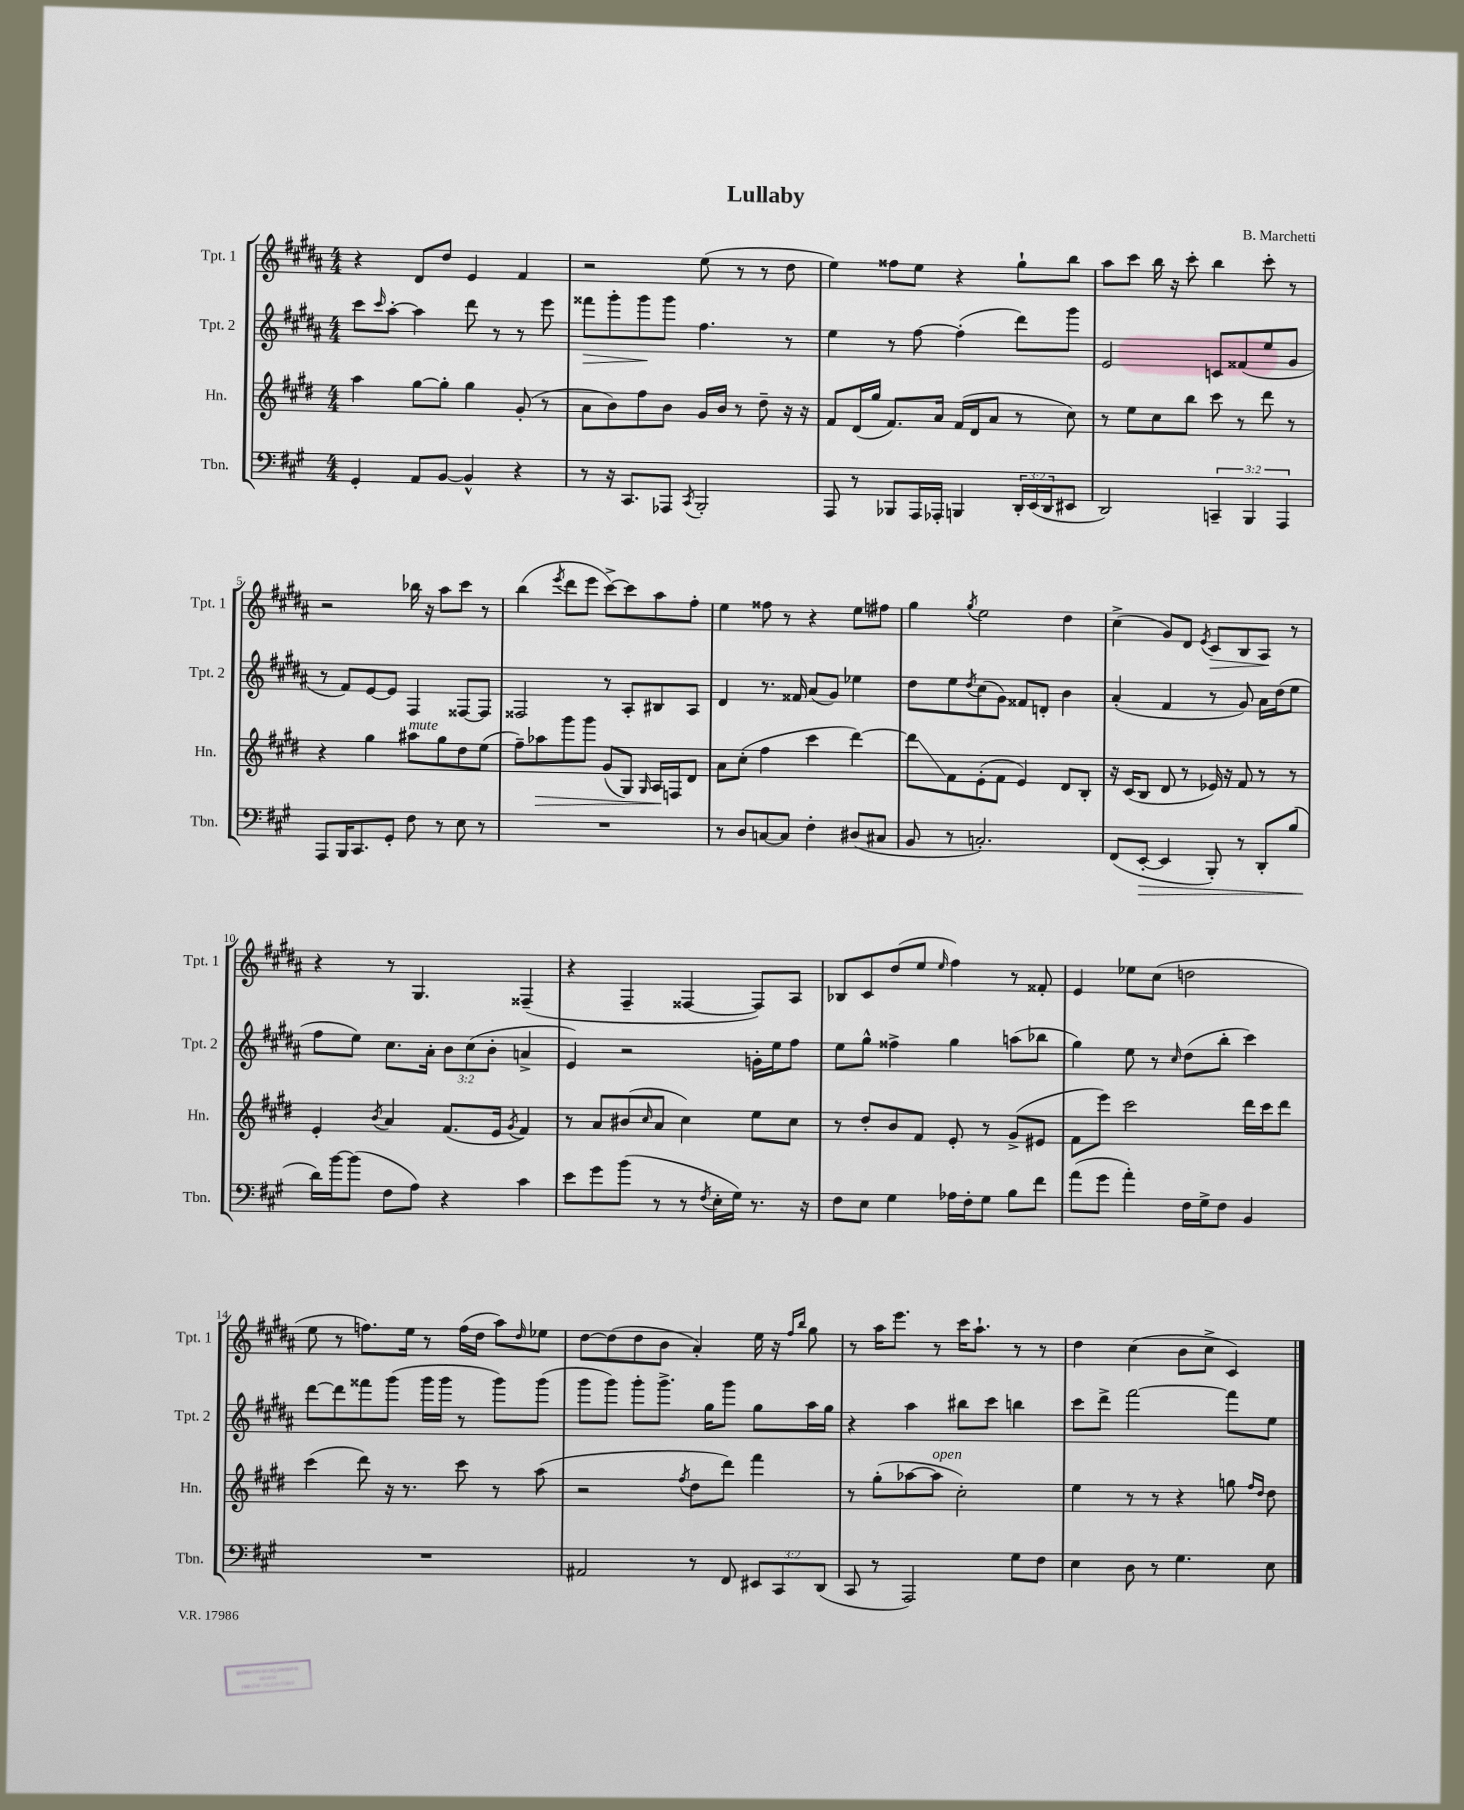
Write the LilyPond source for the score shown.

\header { title = "Lullaby" composer = "B. Marchetti" }
<<
\new StaffGroup <<
\new Staff = "s0" \with { instrumentName = "Tpt. 1" shortInstrumentName = "Tpt. 1" } {
    \clef treble \key b \major \numericTimeSignature \time 4/4
    r4 dis'8 dis''8 e'4 fis'4 |
    r2 e''8( r8 r8 dis''8 |
    e''4) fisis''8 e''8 r4 gis''8-! b''8 |
    ais''8 cis'''8 b''16 r16 cis'''8-. b''4 cis'''8-. r8 |
    r2 bes''16 r16 ais''8 cis'''8 r8 |
    b''4( \acciaccatura { e'''8 } dis'''8 e'''8 cis'''8~->) cis'''8 ais''8 fis''8-. |
    e''4 fisis''8 r8 r4 e''8 fis''8 |
    gis''4 \acciaccatura { gis''8 } e''2 dis''4 |
    cis''4->( gis'8) dis'8 \acciaccatura { e'8 } cis'8\> b8 ais8\! r8 |
    r4 r8 gis4. fisis4--( |
    r4 fis4-- fisis4~ fisis8) ais8 |
    bes8 cis'8 dis''8( e''8 \grace { e''16 } fis''4) r8 fisis'8-. |
    e'4 ees''8 cis''8( d''2 |
    e''8 r8 f''8.) e''16 r8 f''16( dis''16 ais''8) \grace { dis''16 } ees''8 |
    dis''8~ dis''8( dis''8 b'8 ais'4-.) e''16 r16 \grace { fis''16 b''16 } gis''8 |
    r8 ais''16 e'''8. r8 cis'''16 ais''8.-! r8 r8 |
    dis''4 cis''4( b'8 cis''8-> cis'4) \bar "|." |
}
\new Staff = "s1" \with { instrumentName = "Tpt. 2" shortInstrumentName = "Tpt. 2" } {
    \clef treble \key b \major \numericTimeSignature \time 4/4 \override Staff.TupletNumber.text = #tuplet-number::calc-fraction-text
    cis'''8 \grace { cis'''16 } ais''8~-. ais''4 dis'''8 r8 r8 e'''8 |
    fisis'''8\> gis'''8-. gis'''8\! gis'''8 fis''4. r8 |
    e''4 r8 fis''8~ fis''4-.( dis'''8) gis'''8 |
    e'2 c'8 fisis'8( e''8 gis'8 |
    r8 fis'8) e'8~ e'8 fis4 fisis8~ fisis8 |
    fisis2 r8 ais8-. bis8 ais8 |
    dis'4 r8. fisis'16 ais'8( gis'8) ees''4 |
    dis''8 e''8 \acciaccatura { dis''8 } cis''8( gis'8) fisis'8 d'8-. b'4 |
    ais'4-.( fis'4 r8 gis'8) ais'16 dis''16( e''8 |
    fis''8 e''8) cis''8. ais'16-. \tuplet 3/2 { b'8 cis''8( b'8-. } a'4-> |
    e'4) r2 g'16-. e''16 fis''8 |
    e''8 gis''8-^ fisis''4-> gis''4 a''8( bes''8 |
    gis''4) e''8 r8 \grace { cis''16 } dis''8( b''8-. cis'''4) |
    dis'''8~ dis'''8 fisis'''8 gis'''8( gis'''16 gis'''16 r8 gis'''8) gis'''8( |
    gis'''8 gis'''8) gis'''8-. gis'''8.-> gis''16 gis'''8 gis''8 ais''16 gis''16 |
    r4 ais''4 bis''8 cis'''8 b''4 |
    cis'''8 dis'''8-> fis'''2~ fis'''8 e''8 \bar "|." |
}
\new Staff = "s2" \with { instrumentName = "Hn." shortInstrumentName = "Hn." } {
    \clef treble \key e \major \numericTimeSignature \time 4/4
    a''4 gis''8~ gis''8-. gis''4 gis'8-.( r8 |
    a'8 b'8) fis''8 b'8 gis'16 b'16 r8 dis''8-- r16 r16 |
    fis'8 dis'16( gis''16 fis'8.) a'16 fis'16( dis'16 a'8 r8 cis''8) |
    r8 e''8 cis''8 b''8 cis'''8 r8 dis'''8 r8 |
    r4 gis''4 ais''8^\markup { \italic "mute" } gis''8 dis''8 e''8( |
    fis''8--) aes''8\> gis'''8 gis'''8 gis'8( gis8) \grace { gis16 } a16\! f16 dis'8 |
    a'8 cis''8-.( fis''4 cis'''4 dis'''4~) |
    dis'''8\glissando fis'8 e'8-.( fis'8 e'4) dis'8 b8-. |
    r16 cis'16( b8 dis'8 r8 ees'16) r16 fis'8 r8 r8 |
    e'4-. \acciaccatura { b'8 } a'4 fis'8.( e'16 \acciaccatura { gis'8 } fis'4) |
    r8 a'8 bis'8( \grace { cis''16 } a'8 cis''4) e''8 cis''8 |
    r8 dis''8-. b'8 fis'8 e'8-. r8 gis'8->( eis'8 |
    fis'8 e'''8) cis'''2 dis'''16 cis'''16 dis'''8 |
    cis'''4( dis'''8) r16 r8. cis'''8 r8 a''8( |
    r2 \acciaccatura { fis''8 } dis''8 dis'''8) fis'''4 |
    r8 gis''8-.( aes''8~ aes''8^\markup { \italic "open" } cis''2-.) |
    e''4 r8 r8 r4 g''8 \grace { fis''16 dis''16 } dis''8 \bar "|." |
}
\new Staff = "s3" \with { instrumentName = "Tbn." shortInstrumentName = "Tbn." } {
    \clef bass \key a \major \numericTimeSignature \time 4/4 \override Staff.TupletNumber.text = #tuplet-number::calc-fraction-text
    gis,4-. a,8 b,8~ b,4-^ r4 |
    r8 r16 cis,8. aes,,8 \acciaccatura { cis,8 } b,,2-. |
    a,,8 r8 bes,,8 a,,16 aes,,16-. b,,4 \tuplet 3/2 { d,16-. e,16( d,16 } eis,8 |
    d,2) \tuplet 3/2 { c,4-- b,,4 a,,4 } |
    a,,8 b,,16 cis,8. gis,8-. fis8 r8 e8 r8 |
    R1 |
    r8 d8 c8~ c8 fis4-. dis8( cis8 |
    b,8 r8 c2.-.) |
    fis,8( e,8~-.\> e,4 b,,8-.) r8 d,8-. b8( |
    d'16\!) b'16~ b'8( fis8 a8) r4 cis'4 |
    e'8 gis'8 b'8( r8 r8 \acciaccatura { fis8 } e16-. gis16) r8. r16 |
    fis8 e8 gis4 aes16 fis16-. gis8 b8 fis'8 |
    a'8( gis'8 a'4-.) fis16 gis16-> fis8 b,4 |
    R1 |
    ais,2 r8 fis,8 \tuplet 3/2 { eis,8 cis,8 d,8( } |
    cis,8 r8 a,,2) gis8 fis8 |
    e4 d8 r8 gis4. e8 \bar "|." |
}
>>
>>
